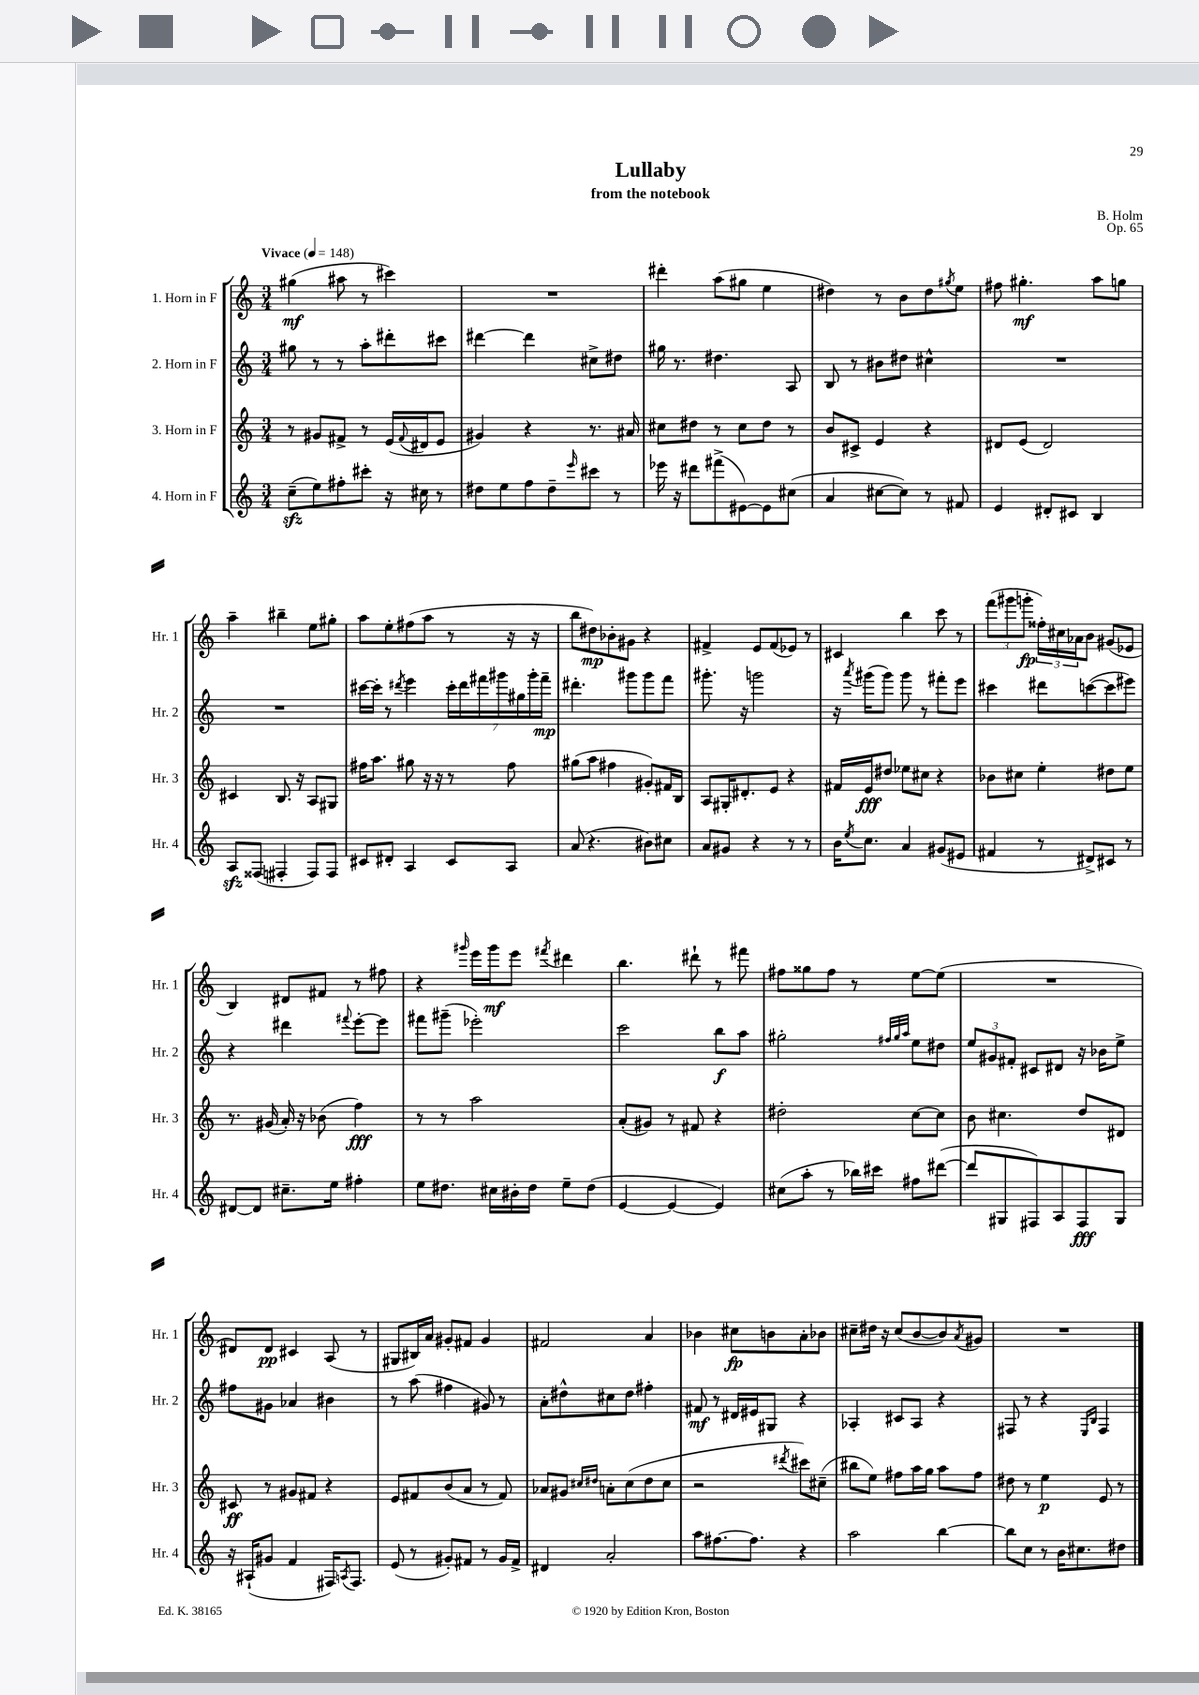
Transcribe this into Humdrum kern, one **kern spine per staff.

**kern	**kern	**kern	**kern
*staff4	*staff3	*staff2	*staff1
*clefG2	*clefG2	*clefG2	*clefG2
*k[]	*k[]	*k[]	*k[]
*M3/4	*M3/4	*M3/4	*M3/4
*MM148	*MM148	*MM148	*MM148
(8cc~	8r	8gg#	(4gg#
8ee)	8g#	8r	.
8ff#'	8f#^	8r	8aa#
8ccc#'	8r	8aa'	8r
16r	(16e	8ddd#'	4ccc#)
.	8qqf#	.	.
16cc#	16d#	.	.
8r	8e	8ccc#	.
=	=	=	=
8dd#	4g#)	[4ddd#	2.r
8ee	.	.	.
8ff	4r	4ddd#]	.
8dd#~	.	.	.
16qqeee	.	.	.
8ccc#	8.r	8cc#^	.
8r	.	8dd#	.
.	16a#	.	.
=	=	=	=
16eee-	8cc#	16gg#	4ddd#'
16r	.	8.r	.
8ddd#	8dd#	.	.
(8fff#^	8r	4.dd#	(8aa
[8e#)	8cc#	.	8gg#
8e#]	8dd#	.	4ee
(8cc#	8r	8A	.
=	=	=	=
4a	8b	8B	4dd#)
.	8c#^	8r	.
[8cc#	4e	8b#	8r
8cc#])	.	8dd#	8b
8r	4r	4cc#^^	8dd#
.	.	.	8qgg#
8f#	.	.	8ee
=	=	=	=
4e	8d#	2.r	8ff#
.	(8e	.	4.gg#'
8d#'	2d#)	.	.
8c#	.	.	.
4B	.	.	8aa
.	.	.	8gg
=	=	=	=
8A	4c#	2.r	4aa~
(8F##	.	.	.
4F#'	8.B	.	4bb#~
.	16r	.	.
8F#)	8A	.	8ee
8F#	8G#	.	8gg#'
=	=	=	=
8c#	16ff#	[16ccc#	8aa
.	8.aa	16ccc#']	.
8d#'	.	8r	8ee'
.	.	8qddd#	.
4A	8gg#	4eee	(8ff#
.	16r	.	8aa
.	16r	.	.
8c#	8r	28ccc#'	8r
.	.	28ddd#	.
.	.	28fff#	.
.	.	28ggg#	.
8A	8ff#	.	16r
.	.	28gg#	.
.	.	28ggg#'	.
.	.	.	16r
.	.	28fff#~	.
=	=	=	=
(8a	(8gg#	4.ddd#'	8bb
4.r	8aa	.	8dd#)
.	4ff#	.	8b-'
.	.	8ggg#	8g#
8b#)	8g#')	8ggg#	4r
8cc#	16f#	8fff	.
.	16B	.	.
=	=	=	=
8a	8A	8.ggg#'	4f#^
8g#	16G#'	.	.
.	8.d#'	16r	.
4r	.	2ggg	8e
.	8e	.	(8f#
8r	4r	.	8e-)
8r	.	.	8r
=	=	=	=
16b	16f#	16r	4c#
8qee	.	8qaaa	.
8.cc	16e	(16ggg#	.
.	8dd#	8ggg#)	.
4a	8ee-	8ggg#	4bb
.	8cc#	8r	.
(8g#	4r	8fff#'	8ccc
8e#	.	8eee	8r
=	=	=	=
4f#	8b-	4ccc#	(12fff
.	.	.	12ggg#
.	8cc#	.	.
.	.	.	12ggg'
8r	4ee'	8ddd#	24ff##')
.	.	.	24cc#
.	.	.	24a-
8d#^)	.	([8ccc	8b
8c#	8dd#	8ccc]	(8g#
8r	8ee	8eee#)	8e-
=	=	=	=
[8d#	8.r	4r	4B)
8d#]	.	.	.
.	(16g#	.	.
8.cc#~	16a')	4ddd#	8d#
.	16r	.	.
.	(8b-	.	8f#
16ee	.	.	.
.	.	8qqfff#	.
4ff#'	4ff)	[8eee'	8r
.	.	8eee]	8ff#
=	=	=	=
8ee	8r	8fff#	4r
8.dd#	8r	(8ggg#~	.
.	.	.	16qqggg#
.	2aa	2eee-')	16eee
16cc#	.	.	16ggg#
16b#'	.	.	8eee
16dd#	.	.	.
.	.	.	8qfff#
8ee~	.	.	4ddd#
(8dd#	.	.	.
=	=	=	=
[4e	(8a'	2ccc	4.bb
.	8g#)	.	.
4e_	8r	.	.
.	8f#	.	8ddd#`
4e])	4r	8bb	8r
.	.	8aa	8fff#
=	=	=	=
(8cc#	2dd#'	2gg#'	8ff#
8aa'	.	.	8gg##
8r	.	.	8ff#
16bb-)	.	.	8r
16ccc#	.	.	.
.	.	32qqff#	.
.	.	32qqgg#	.
.	.	32qqaa	.
8ff#	[8cc	8ee	[8ee
([8ddd#	8cc]	8dd#	(8ee]
=	=	=	=
8ddd#]	8b	12ee	2.r
.	.	12g#	.
8G#	4.cc#	.	.
.	.	12f#'	.
8F#)	.	8c#	.
8A	.	8d#	.
8F#	8dd	16r	.
.	.	16b-	.
8G#	8d#	8ee^	.
=	=	=	=
16r	8c#	8ff#	8d#)
(16A#`	.	.	.
8g#	8r	8g#	8d#
4f	8g#	4a-	4c#
.	8f#	.	.
16F#)	4r	4b#	(8A
8qA	.	.	.
8.F#	.	.	.
.	.	.	8r
=	=	=	=
(8e	8e	8r	8G#
8r	8f#	(8aa	16B#)
.	.	.	16a
8g#')	(8b	4ff#	8g#'
8f#	8a	.	8f#
8r	8r	8g#)	4g#
16g#	8f#)	8r	.
16f#^	.	.	.
=	=	=	=
4d#	8a-	8a'	2f#
.	8g#	8dd#^^	.
.	16qqcc#	.	.
.	16qqdd#	.	.
2a'	8a'	8cc#	.
.	(8cc#	8dd#	.
.	8dd#	4ff#'	4a
.	8cc#	.	.
=	=	=	=
8aa	2r	8f#	4b-
[8.ff#	.	8r	.
.	.	16d#	8cc#
8.ff#]	.	16e#	.
.	.	8G#	8b
.	8qddd#	.	.
4r	8ccc#)	4r	8a'
.	(8cc#~	.	8b-
=	=	=	=
2aa	8bb#	4A-'	8cc#~
.	8ee)	.	16dd#
.	.	.	16r
.	8ff#	8c#	(8cc#
.	16aa	8A-	[8b
.	16gg	.	.
[4bb	8aa	4r	8b])
.	.	.	8qa
.	8ff#	.	8g#
=	=	=	=
8bb]	8dd#	8F#	2.r
8cc	8r	8r	.
8r	4ee	4r	.
16b	.	.	.
8.cc#	.	.	.
.	.	16qqE	.
.	.	16qqB	.
.	8e	4F#	.
8dd#	8r	.	.
==	==	==	==
*-	*-	*-	*-
